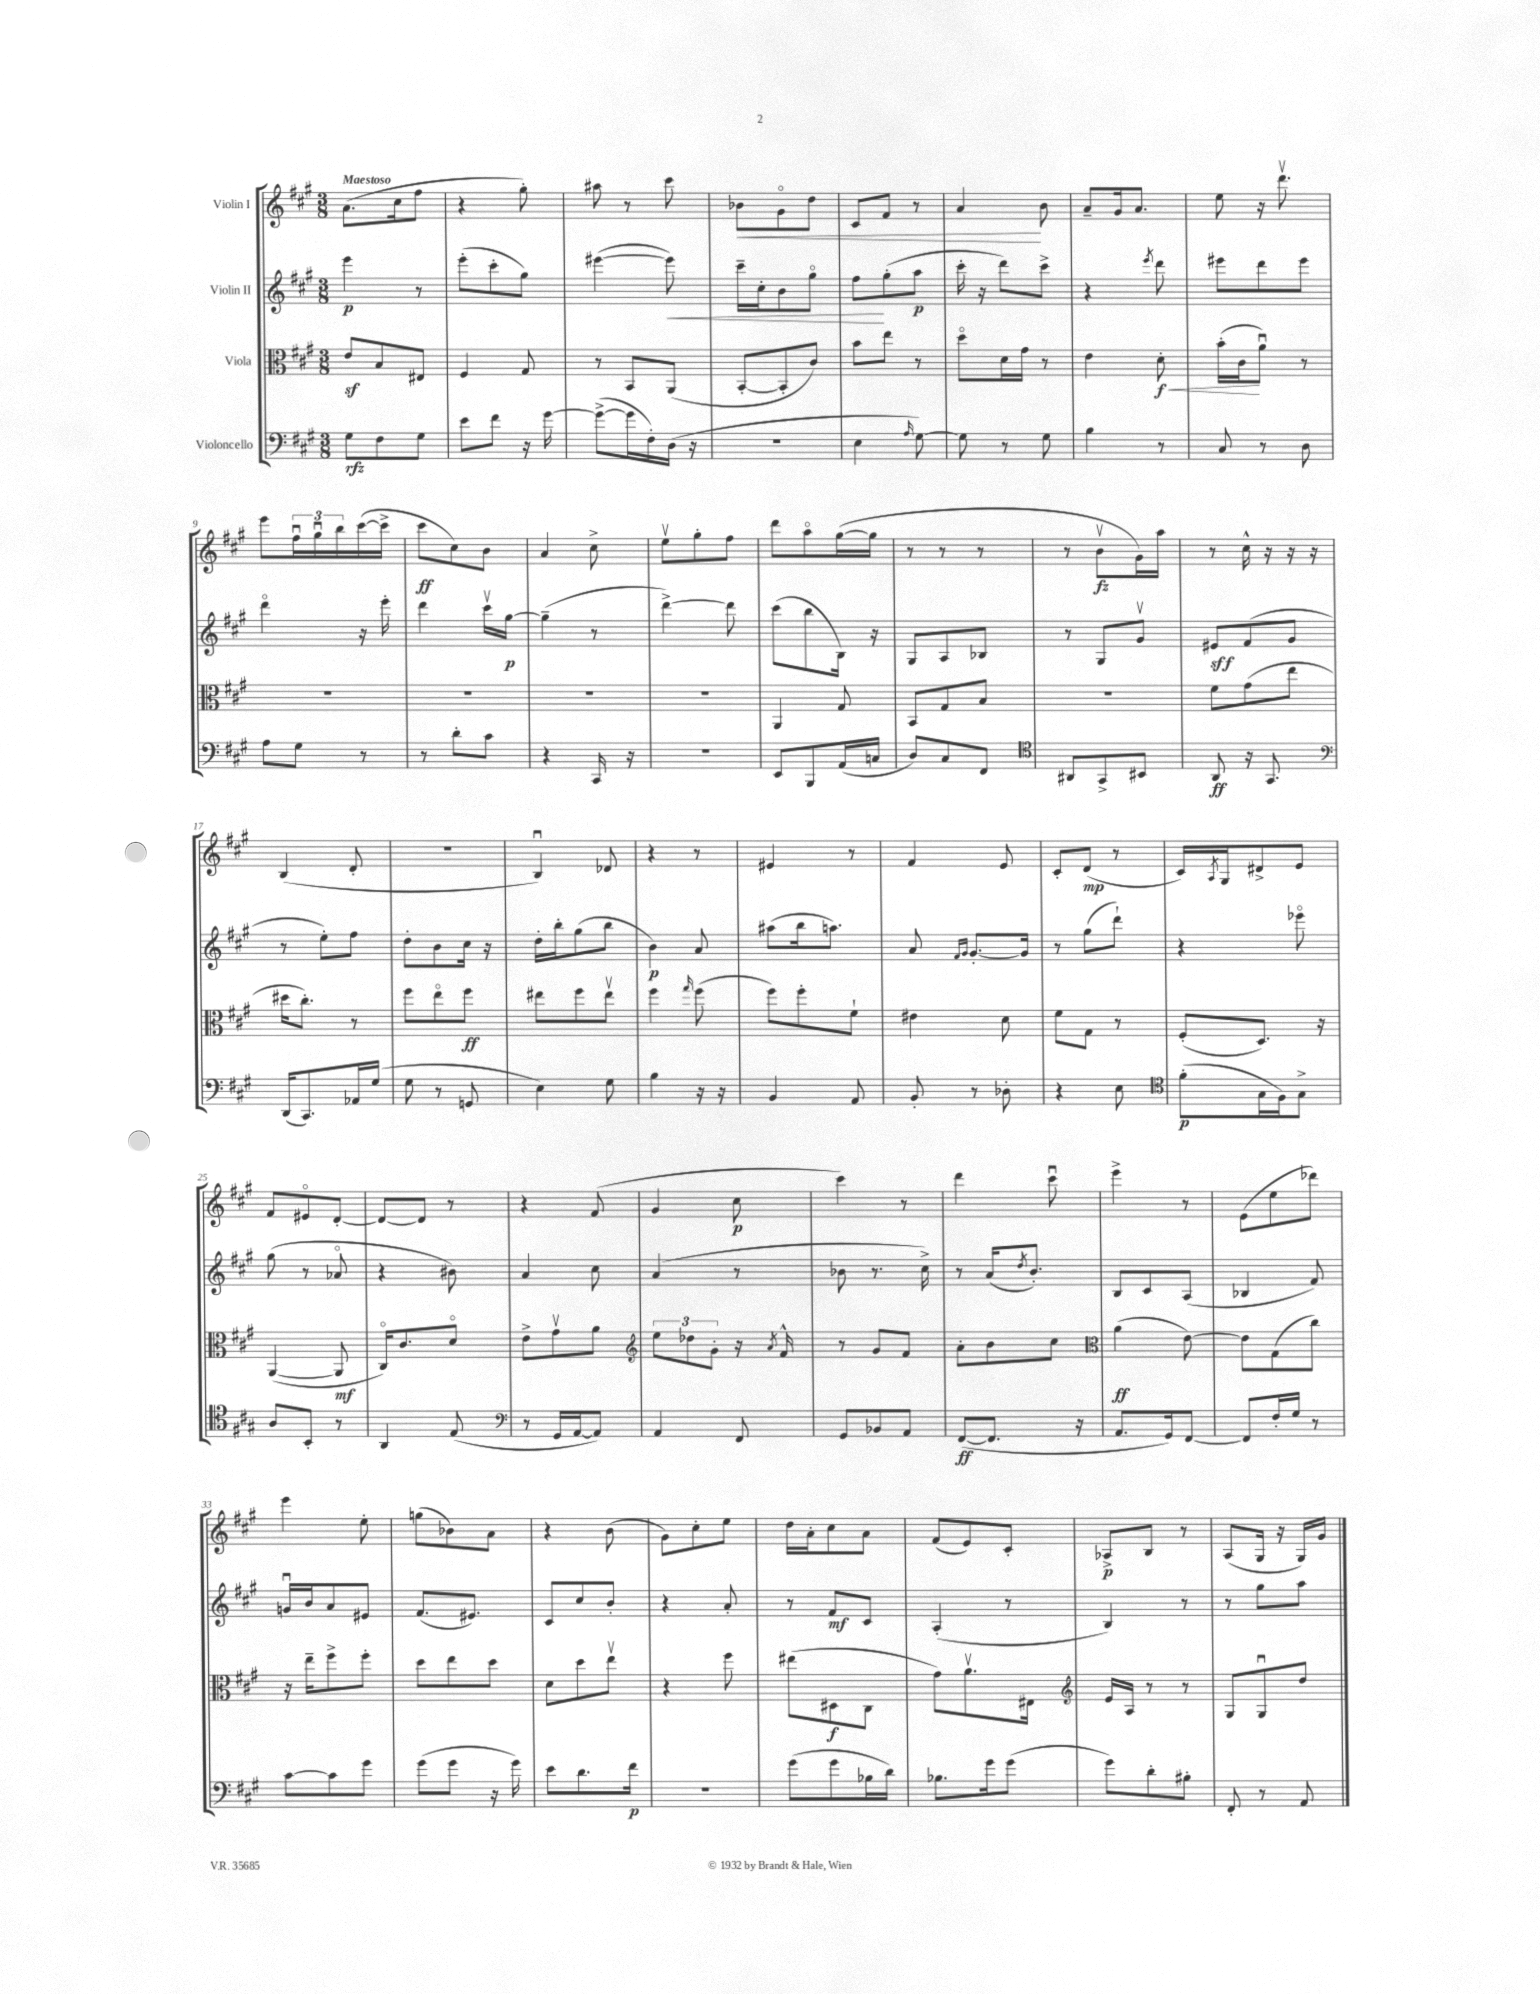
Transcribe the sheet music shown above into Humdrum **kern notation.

**kern	**kern	**kern	**kern
*staff4	*staff3	*staff2	*staff1
*clefF4	*clefC3	*clefG2	*clefG2
*k[f#c#g#]	*k[f#c#g#]	*k[f#c#g#]	*k[f#c#g#]
*M3/8	*M3/8	*M3/8	*M3/8
8G#\L	8e/L	4eee\	(8.a\L
8F#\	8B/	.	.
.	.	.	16cc#\k
8G#\J	8E#/J	8r	8ff#\J
=	=	=	=
8e\L	4F#/	(8eee'\L	4r
8f#\J	.	8ccc#'\	.
16r	8G#/	8gg#\J)	8gg#'\)
[16g#\	.	.	.
=	=	=	=
(8g#^\_L	8r	([4eee#\	8aa#\
16g#\]L	8BB/L	.	8r
16F#'\)	.	.	.
(16D\JJ	(8AA/J	8eee#\])	8ccc#\
16r	.	.	.
=	=	=	=
4.r	[8BB'/L	16ccc#~\LL	8b-\L
.	.	16cc#'\J	.
.	8BB'/]	8b\	8g#o\
.	8c#/J)	8gg#o\J	8dd\J
=	=	=	=
4E\	8b\L	8ff#\L	8c#/L
.	8ee\J	(8gg#'\	8f#/J
16qqA/	.	.	.
[8G#\)	8r	8aa\J	8r
=	=	=	=
8G#\]	8ddo\L	16ccc#'\	4a/
.	.	16r	.
8r	16d\L	8ddd\L)	.
.	16g#\JJ	.	.
8G#\	8r	8ccc#^\J	8b\
=	=	=	=
4B\	4e\	4r	8a~/L
.	.	.	16g#/k
.	.	.	8.a/J
.	.	8qeee/	.
8r	8d'\	8ddd\	.
=	=	=	=
8C#/	(16b'\LL	8eee#\L	8ee\
.	16c#\J	.	.
8r	8au\J)	8ddd\	16r
.	.	.	8.dddv\
8D\	8r	8eee#\J	.
=	=	=	=
8A\L	4.r	4dddo\	8eee\L
8G#\J	.	.	24ff#u\L
.	.	.	24gg#u\
.	.	.	24bb\
8r	.	16r	([16ccc#\
.	.	16eee'\	16ccc#^\]JJ
=	=	=	=
8r	4.r	4ddd\	8ccc#\L
8d'\L	.	.	8cc#\)
8c#\J	.	16ccc#v\LL	8b\J
.	.	[16gg#\JJ	.
=	=	=	=
4r	4.r	(4gg#~\]	4a/
16CC#/	.	8r	8cc#^\
16r	.	.	.
=	=	=	=
4.r	4.r	[4ddd^\)	8eev\L
.	.	.	8gg#'\
.	.	8ddd\]	8ff#\J
=	=	=	=
8EE/L	4AA/	(8ccc#\L	8ddd\L
8BBB/	.	8bb\	8aao\
(16AA/L	8G#/	16B\Jk)	([16gg#\L
16C/JJ	.	16r	16gg#\]JJ
=	=	=	=
8D/L)	8BB/L	8G#/L	8r
8C#/	8G#/	8A/	8r
8FF#/J	8B/J	8B-/J	8r
=	=	=	=
*clefC4	*	*	*
8AA#/L	4.r	8r	8r
8GG#^/	.	8G#/L	8bv\L
8BB#/J	.	8g#v/J	16g#\L)
.	.	.	16aa\JJ
=	=	=	=
8AA/	8f#\L	8e#/L	8r
16r	(8g#\	(8f#/	16cc#^^\
8.GG#/	.	.	16r
.	8ee\J	8g#/J	16r
.	.	.	16r
=	=	=	=
*clefF4	*	*	*
(16DD/LK	16dd#\LK	8r	(4B/
8.CC#/)	8.cc#'\J)	.	.
.	.	8ee'\L)	.
16AA-/L	8r	8ff#\J	8d'/
(16G#/JJ	.	.	.
=	=	=	=
8G#\	8ff#\L	8dd'\L	4.r
8r	8eeo\	8b\	.
8GG/	8ff#\J	16cc#\Jk	.
.	.	16r	.
=	=	=	=
4E\)	8ee#\L	16dd'\LL	4Bu/)
.	.	16bb'\J	.
.	8ff#\	(8gg#\	.
8G#\	8ee#v\J	8bb\J	8d-/
=	=	=	=
4B\	4ff#\	4b\)	4r
.	16qqgg#/	.	.
16r	(8ff#\	8a/	8r
16r	.	.	.
=	=	=	=
4BB/	8ff#\L)	(8aa#\L	4e#/
.	8ff#'\	16bb\k	.
.	.	8.aa\J)	.
8AA/	8f#`\J	.	8r
=	=	=	=
8BB'/	4e#\	8a/	4f#/
.	.	16qqf#/LL	.
.	.	16qqg#/JJ	.
8r	.	[8.g#'/L	.
8D-'\	8d\	.	8e/
.	.	16g#/]Jk	.
=	=	=	=
4r	8f#\L	8r	8c#'/L
.	8G#\J	(8gg#\L	(8d/J
8E\	8r	8ddd`\J)	8r
=	=	=	=
*clefC4	*	*	*
(8f#'\L	(8F#'/L	4r	16c#/LL)
.	.	.	8qA/
.	.	.	16G#/J
16G#\L	8.D/J)	.	8d#^/
16F#\J)	.	.	.
8G#^\J	.	8eee-o\	8e/J
.	16r	.	.
=	=	=	=
8A/L	([4AA/	(8gg#\	8f#/L
8BB'/J	.	8r	8e#o/
8r	8AA/]	8a-o/	[8d'/J
=	=	=	=
4AA/	16C#o/LK)	4r	8d/_L
.	8.c#/	.	.
.	.	.	8d/]J
(8E/	8do/J	8b#\)	8r
=	=	=	=
*clefF4	*	*	*
8r	8e^\L	4a/	4r
16GG#/LL	8g#v\	.	.
[16AA/J	.	.	.
8AA/]J)	8a\J	8cc#\	(8f#/
=	=	=	=
*	*clefG2	*	*
4AA/	12ee\L	(4a/	4g#/
.	12dd-\	.	.
.	12g#'\J	.	.
8FF#/	16r	8r	8cc#\
.	8qa/	.	.
.	16f#^^/	.	.
=	=	=	=
8GG#/L	8r	8b-\	4ccc#\)
8BB-/	8g#/L	8.r	.
8AA/J	8f#/J	.	8r
.	.	16cc#^\)	.
=	=	=	=
([8FF#/L	8a'\L	8r	4ddd\
8.FF#/]J	8b\	(16a/LK	.
.	.	8qdd/	.
.	.	8.b'/J)	.
.	8cc#\J	.	8ccc#u\
16r	.	.	.
=	=	=	=
*	*clefC3	*	*
8.AA/L	(4a\	8B/L	4eee^\
.	.	8c#/	.
16GG#/k)	.	.	.
[8FF#/J	[8e\)	(8A/J	8r
=	=	=	=
8FF#/]L	8e\]L	4B-/	(8e\L
16F#'/L	(8G#\	.	8ee\
16G#/JJ	.	.	.
8r	8cc#\J)	8f#/)	8ddd-\J)
=	=	=	=
[8c#\L	16r	16gu/LL	4eee\
.	16ee~\LK	16b/J	.
8c#\]	8ff#^\	8a/	.
8g#\J	8ff#'\J	8e#/J	8ee'\
=	=	=	=
(8g#\L	8dd\L	(8.f#/L	(8gg\L
8g#\J	8ee\	.	8b-\)
.	.	8.e#/J)	.
16r	8dd\J	.	8a\J
16g#\)	.	.	.
=	=	=	=
8e\L	8d\L	8c#/L	4r
8.d\	8dd\	8cc#/	.
.	8eev\J	8b'/J	(8b\
16f#\Jk	.	.	.
=	=	=	=
4.r	4r	4r	8g#\L)
.	.	.	8cc#'\
.	8ff#\	8a'/	8ee\J
=	=	=	=
(8g#\L	(8ee#\L	8r	16dd\LL
.	.	.	16a'\J
8g#\	8D#\	8f#/L	8cc#\
16B-\L	8C#\J	8c#/J	8a\J
16d\JJ)	.	.	.
=	=	=	=
8.B-\L	8g#\L)	(4A'/	(8f#/L
.	8.av\	.	8e/)
16g#\k	.	.	.
(8g#\J	.	8r	8c#'/J
.	16E#\Jk	.	.
=	=	=	=
*	*clefG2	*	*
8g#\L)	16e/LL	4B/)	8A-^/L
.	16A/JJ	.	.
8d'\	8r	.	8B/J
8B#'\J	8r	8r	8r
=	=	=	=
8FF#'/	8G#/L	8r	(8A/L
8r	8G#u/	8gg#\L	16G#/Jk
.	.	.	16r
8AA/	8dd/J	8aa\J	16G#/LL)
.	.	.	16g#/JJ
==	==	==	==
*-	*-	*-	*-
